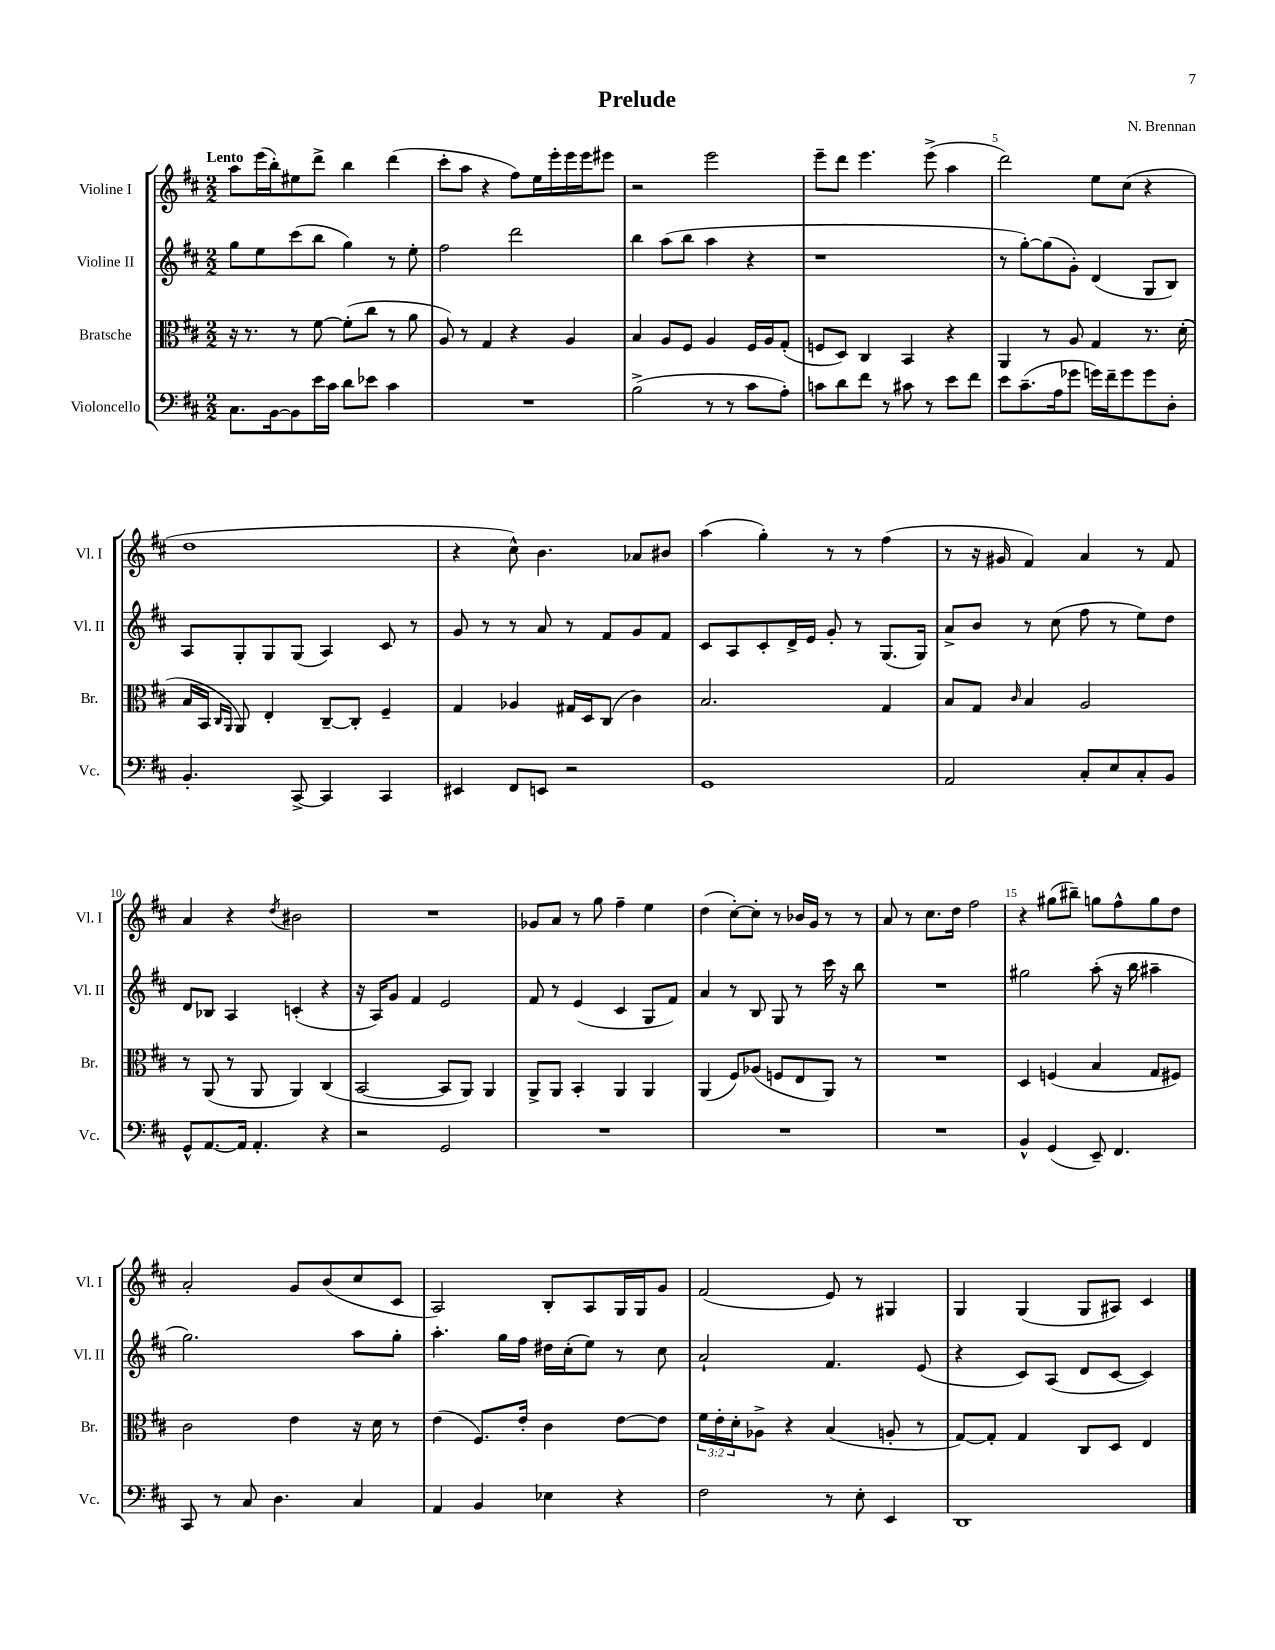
\header { title = "Prelude" composer = "N. Brennan" }
<<
\new StaffGroup <<
\new Staff = "s0" \with { instrumentName = "Violine I" shortInstrumentName = "Vl. I" } {
    \clef treble \key d \major \numericTimeSignature \time 2/2 \tempo "Lento"
    a''8 e'''16( b''16-.) eis''8 d'''8-> b''4 d'''4( |
    cis'''8-. a''8 r4 fis''8) e''16 e'''16-. e'''16 e'''16 eis'''8 |
    r2 e'''2 |
    e'''8-- d'''8 e'''4. e'''8->( a''4 |
    d'''2) e''8 cis''8( r4 |
    d''1 |
    r4 cis''8-^) b'4. aes'8 bis'8 |
    a''4( g''4-.) r8 r8 fis''4( |
    r8 r16 gis'16 fis'4) a'4 r8 fis'8 |
    a'4 r4 \acciaccatura { d''8 } bis'2 |
    R1 |
    ges'8 a'8 r8 g''8 fis''4-- e''4 |
    d''4( cis''8~-.) cis''8-. r8 bes'16 g'16 r8 r8 |
    a'8 r8 cis''8. d''16 fis''2 |
    r4 gis''8( bis''8--) g''8 fis''8-^ g''8 d''8 |
    a'2-. g'8 b'8( cis''8 cis'8 |
    a2) b8-. a8 g16 g16 g'8 |
    fis'2( e'8) r8 gis4 |
    g4 g4( g8 ais8) cis'4 \bar "|." |
}
\new Staff = "s1" \with { instrumentName = "Violine II" shortInstrumentName = "Vl. II" } {
    \clef treble \key d \major \numericTimeSignature \time 2/2
    g''8 e''8 cis'''8( b''8 g''4) r8 e''8-. |
    fis''2 d'''2 |
    b''4 a''8( b''8 a''4 r4 |
    r1 |
    r8 g''8~-.) g''8( g'8-.) d'4( g8 b8) |
    a8 g8-. g8 g8( a4) cis'8 r8 |
    g'8 r8 r8 a'8 r8 fis'8 g'8 fis'8 |
    cis'8 a8 cis'8-. d'16-> e'16 g'8-. r8 g8.( g16) |
    a'8-> b'8 r8 cis''8( fis''8 r8 e''8) d''8 |
    d'8 bes8 a4 c'4-.( r4 |
    r16 a16) g'8 fis'4 e'2 |
    fis'8 r8 e'4( cis'4 g8 fis'8) |
    a'4 r8 b8 g8 r8 cis'''16 r16 b''8 |
    R1 |
    gis''2 a''8-.( r16 b''16 ais''4-- |
    g''2.) a''8 g''8-. |
    a''4.-. g''16 fis''16 dis''16 cis''16-.( e''8) r8 cis''8 |
    a'2-! fis'4. e'8( |
    r4 cis'8) a8( d'8 cis'8~ cis'4) \bar "|." |
}
\new Staff = "s2" \with { instrumentName = "Bratsche" shortInstrumentName = "Br." } {
    \clef alto \key d \major \numericTimeSignature \time 2/2 \override Staff.TupletNumber.text = #tuplet-number::calc-fraction-text
    r16 r8. r8 fis'8~ fis'8-.( cis''8 r8 a'8 |
    a8) r8 g4 r4 a4 |
    b4 a8 fis8 a4 fis16 a16 g8-.( |
    f8 d8) cis4 b,4 r4 |
    a,4 r8 a8 g4 r8. d'16-.( |
    b16 b,16 \grace { cis16 a,16 } a,8) e4-. cis8~-- cis8-. fis4-- |
    g4 aes4 gis16 d16 cis8( cis'4) |
    b2. g4 |
    b8 g8 \grace { cis'16 } b4 a2 |
    r8 a,8( r8 a,8 a,4) cis4( |
    b,2~ b,8 a,8) a,4 |
    a,8-> a,8 b,4-. a,4 a,4 |
    a,4( fis8) aes8( f8 e8 a,8) r8 |
    R1 |
    d4 f4( b4 g8 fis8) |
    cis'2 e'4 r16 d'16 r8 |
    e'4( fis8.) e'16-. cis'4 e'8~ e'8 |
    \tuplet 3/2 { fis'16 e'16-. d'16-. } aes8-> r4 b4( a8-. r8 |
    g8~) g8-. g4 cis8 d8 e4 \bar "|." |
}
\new Staff = "s3" \with { instrumentName = "Violoncello" shortInstrumentName = "Vc." } {
    \clef bass \key d \major \numericTimeSignature \time 2/2
    cis8. b,16~ b,8 e'16 cis'16 d'8 ees'8 cis'4 |
    R1 |
    b2->( r8 r8 cis'8 a8-.) |
    c'8 d'8 fis'8 r8 cis'8 r8 e'8 fis'8 |
    e'8 cis'8.--( a16 ges'8 g'16) fis'16-- g'8 g'8 d8-. |
    b,4.-. cis,8~-> cis,4 cis,4 |
    eis,4 fis,8 e,8 r2 |
    g,1 |
    a,2 cis8-. e8 cis8-. b,8 |
    g,8-^ a,8.~ a,16 a,4.-. r4 |
    r2 g,2 |
    R1 |
    R1 |
    R1 |
    b,4-^ g,4( e,8--) fis,4. |
    cis,8 r8 cis8 d4. cis4 |
    a,4 b,4 ees4 r4 |
    fis2 r8 e8-. e,4 |
    d,1 \bar "|." |
}
>>
>>
\layout { \context { \Score \override BarNumber.break-visibility = ##(#f #t #t) barNumberVisibility = #(every-nth-bar-number-visible 5) } }
